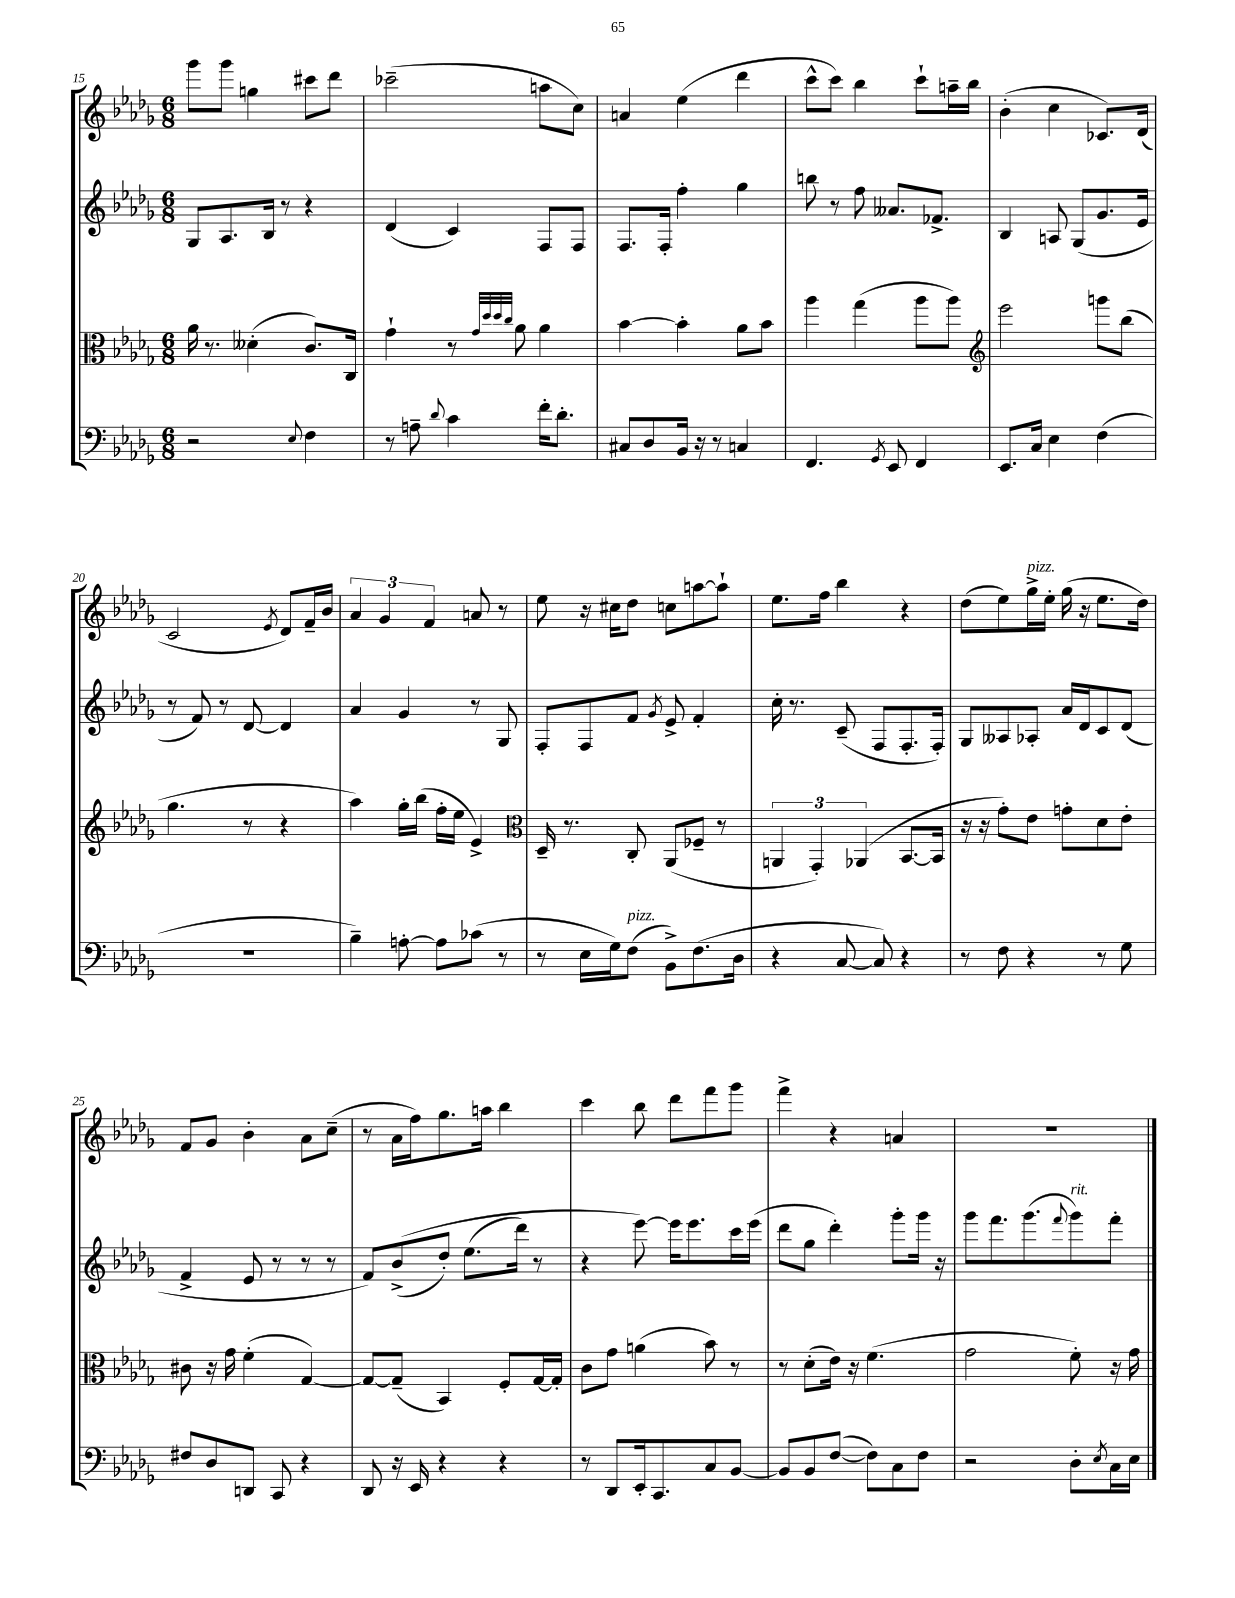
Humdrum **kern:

**kern	**kern	**kern	**kern
*staff4	*staff3	*staff2	*staff1
*clefF4	*clefC3	*clefG2	*clefG2
*k[b-e-a-d-g-]	*k[b-e-a-d-g-]	*k[b-e-a-d-g-]	*k[b-e-a-d-g-]
*M6/8	*M6/8	*M6/8	*M6/8
2r	16a-	8G-	8ggg-
.	8.r	.	.
.	.	8.A-	8ggg-
.	(4d--'	.	4gg
.	.	16B-	.
.	.	8r	.
8qqE-	.	.	.
4F	8.c)	4r	8ccc#
.	.	.	8ddd-
.	16C	.	.
=	=	=	=
8r	4g-`	(4d-	(2ccc-~
8A~	.	.	.
8qqd-	.	.	.
4c	8r	4c)	.
.	32qqg-	.	.
.	32qqdd-	.	.
.	32qqdd-	.	.
.	32qqcc	.	.
.	8a-	.	.
16f'	4a-	8F	8aa
8.d-'	.	.	.
.	.	8F	8cc)
=	=	=	=
8C#	[4b-	8.F	4a
8D-	.	.	.
.	.	16F'	.
16BB-	4b-']	4ff'	(4ee-
16r	.	.	.
8r	.	.	.
4C	8a-	4gg-	4ddd-
.	8b-	.	.
=	=	=	=
4.FF	4aa-	8bb	8ccc^^
.	.	8r	8ccc)
.	(4gg-	8ff	4bb-
8qGG-	.	.	.
8EE-	.	8.a--	.
4FF	8aa-	.	8ccc`
.	.	8.f-^	.
.	8aa-)	.	16aa~
.	.	.	16bb-
=	=	=	=
*	*clefG2	*	*
8.EE-	2eee-	4B-	(4b-'
16C	.	.	.
4E-	.	8A	4cc
.	.	(8G-	.
(4F	8ggg	8.g-	8.c-)
.	(8bb-	.	.
.	.	16e-	(16d-
=	=	=	=
2.r	4.gg-	8r	2c
.	.	8f)	.
.	.	8r	.
.	8r	[8d-	.
.	.	.	8qe-
.	4r	4d-]	8d-)
.	.	.	16f~
.	.	.	16b-
=	=	=	=
4B-~)	4aa-)	4a-	6a-
.	.	.	6g-
[8A'	16gg-'	4g-	.
.	(16bb-	.	.
.	.	.	6f
8A]	16ff'	.	.
.	16ee-	.	.
(8c-	4e-^)	8r	8a
8r	.	8G-	8r
=	=	=	=
*	*clefC3	*	*
8r	16D-~	8F'	8ee-
.	8.r	.	.
16E-	.	8F	16r
16G-)	.	.	16cc#
(8F	8C'	8f	8dd-
.	.	8qg-	.
8BB-^)	(8AA-	8e-^	8cc
(8.F	8F-~	4f'	[8aa
.	8r	.	8aa`]
16D-	.	.	.
=	=	=	=
4r	6AA	16cc'	8.ee-
.	.	8.r	.
.	6GG-')	.	.
.	.	.	16ff
[8C	.	(8c~	4bb-
.	(6AA-	.	.
8C])	.	8F	.
4r	[8.BB-	8.F'	4r
.	16BB-]	16F')	.
=	=	=	=
8r	16r	8G-	(8dd-
.	16r	.	.
8F	8g-')	8A--	8ee-)
4r	8e-	8A-'	16gg-^
.	.	.	16ee-'
.	8g'	16a-	(16gg-
.	.	16d-	16r
8r	8d-	8c	8.ee-
8G-	8e-'	(8d-	.
.	.	.	16dd-)
=	=	=	=
8F#	8c#	4f^	8f
8D-	16r	.	8g-
.	16g-	.	.
8DD	(4f'	8e-	4b-'
8CC	.	8r	.
4r	[4G-)	8r	8a-
.	.	8r	(8cc~
=	=	=	=
8DD-	8G-_	8f)	8r
16r	(8G-~]	&((8b-^	16a-
16EE-	.	.	16ff)
4r	4BB-)	8dd-')	8.gg-
.	.	(8.ee-	.
.	.	.	16aa
4r	8F'	.	4bb-
.	.	16ddd-)	.
.	[16G-	8r	.
.	16G-']	.	.
=	=	=	=
8r	8c	4r	4ccc
8DD-	8g-	.	.
16EE-'	(4a	[8eee-&)	8bb-
8.CC	.	.	.
.	.	16eee-]	8ddd-
.	.	8.eee-	.
8C	8b-)	.	8fff
[8BB-	8r	16ccc	8ggg-
.	.	(16eee-	.
=	=	=	=
8BB-]	8r	8ddd-	4fff^
8BB-	(8d-'	8gg-	.
([8F	16e-)	4ddd-')	4r
.	16r	.	.
8F])	(4.f	.	.
8C	.	8ggg-'	4a
8F	.	16ggg-	.
.	.	16r	.
=	=	=	=
2r	2g-	8ggg-	2.r
.	.	8.fff	.
.	.	(8.ggg-	.
.	.	8qqfff	.
8D-'	8f')	8ggg-)	.
8qE-	.	.	.
16C	16r	8fff'	.
16E-	16g-	.	.
==	==	==	==
*-	*-	*-	*-
